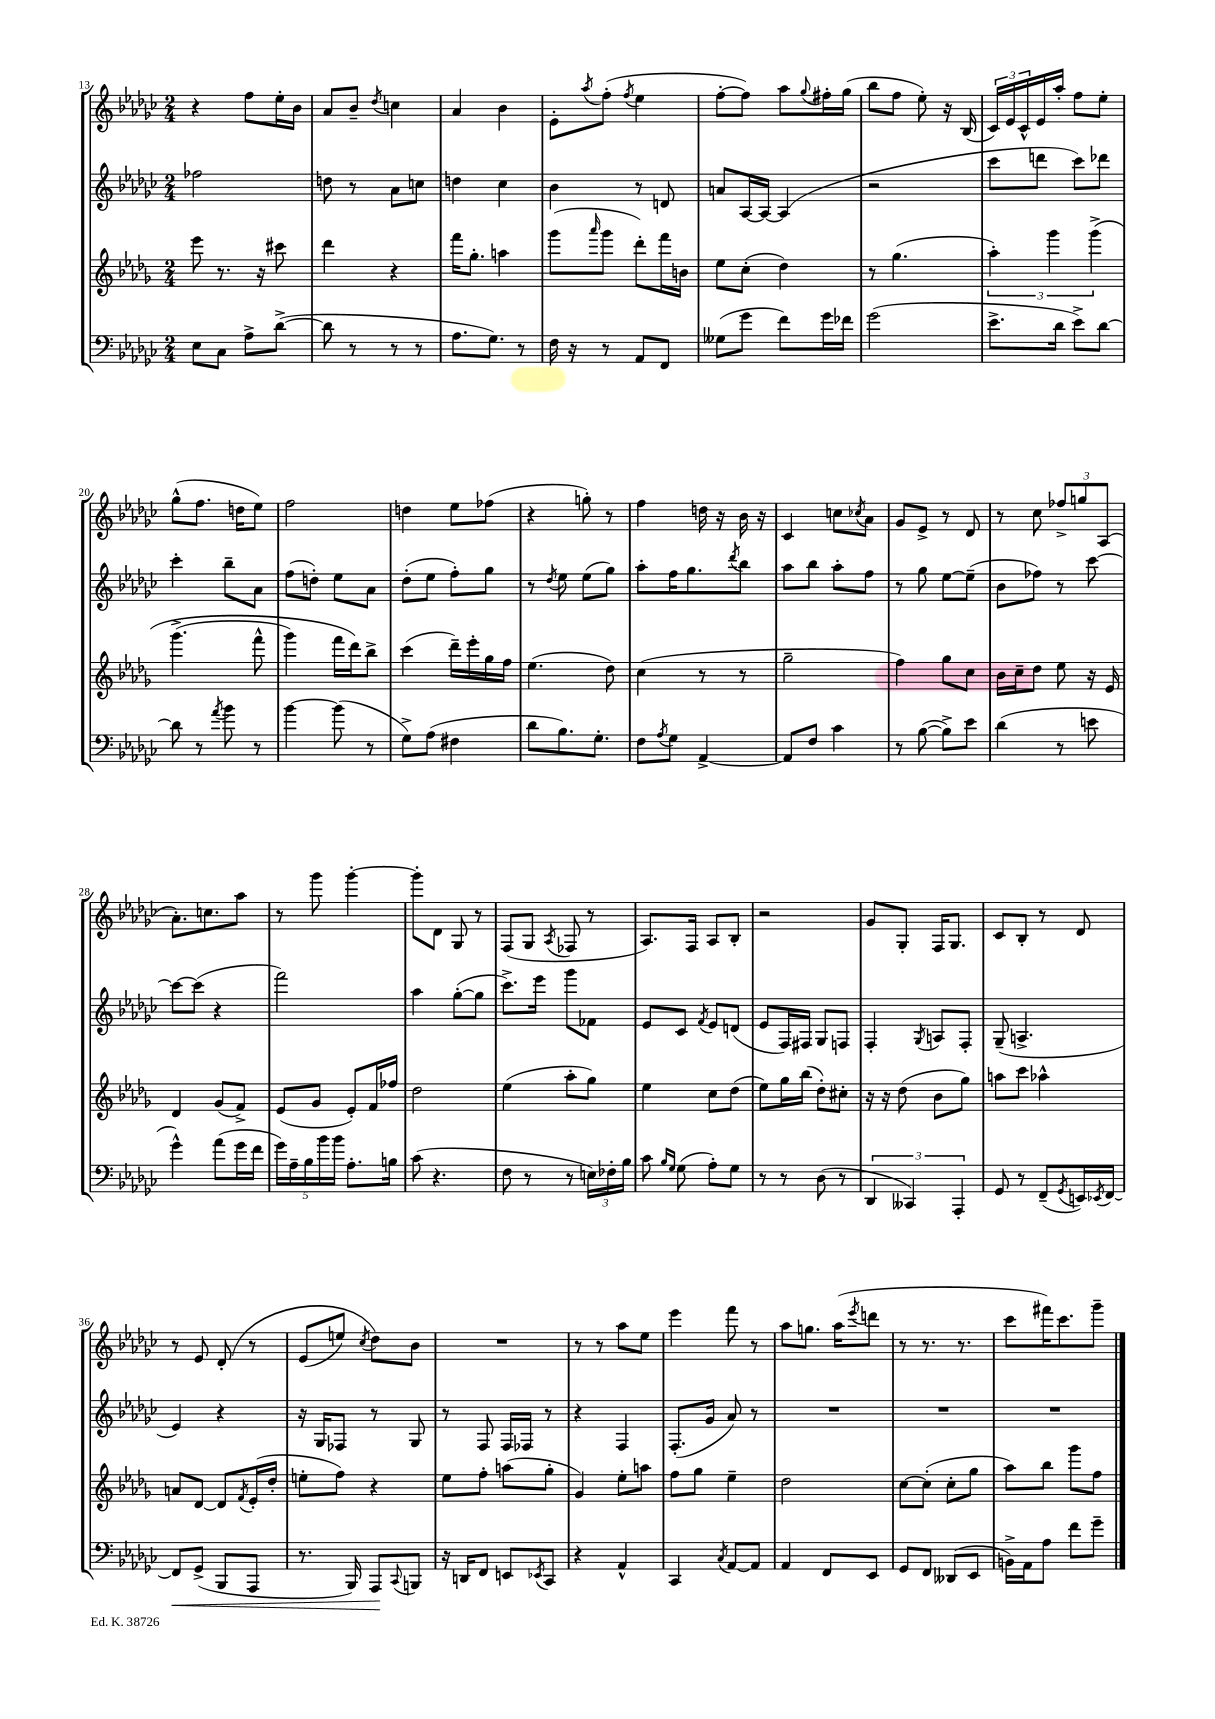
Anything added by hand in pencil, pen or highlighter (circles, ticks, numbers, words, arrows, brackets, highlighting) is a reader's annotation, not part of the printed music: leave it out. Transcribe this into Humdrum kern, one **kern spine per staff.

**kern	**dynam	**kern	**kern	**kern
*part4	*part4	*part3	*part2	*part1
*staff4	*staff4	*staff3	*staff2	*staff1
*clefF4	*	*clefG2	*clefG2	*clefG2
*k[b-e-a-d-g-c-]	*	*k[b-e-a-d-g-]	*k[b-e-a-d-g-c-]	*k[b-e-a-d-g-c-]
*M2/4	*	*M2/4	*M2/4	*M2/4
=13	=13	=13	=13	=13
8E-\L	.	8eee-\	2ff-X\	4r
8C-\J	.	8.r	.	.
8A-^\L	.	.	.	8ff\L
.	.	16r	.	.
([8d-^\J	.	8ccc#X\	.	16ee-'\L
.	.	.	.	16b-\JJ
=14	=14	=14	=14	=14
8d-\]	.	4ddd-\	8ddn\	8a-/L
8r	.	.	8r	8b-~/J
.	.	.	.	8qdd-/
8r	.	4r	8a-\L	4ccn\
8r	.	.	8ccn\J	.
=15	=15	=15	=15	=15
8.A-\L	.	16fff\KL	4ddn\	4a-/
.	.	8.gg-'\J	.	.
8.G-\J)	.	.	.	.
.	.	4aan\	4cc-\	4b-\
8r	.	.	.	.
=16	=16	=16	=16	=16
16F\	.	(8ggg-\L	4b-\	8e-'\L
16r	.	.	.	.
.	.	16qqaaa-/	.	8qaa-/
8r	.	8ggg-\J	.	(8ff'\J
.	.	.	.	8qff/
8AA-/L	.	8ddd-'\L)	8r	4ee-\
8FF/J	.	16fff\L	8dn/	.
.	.	16bn\JJ	.	.
=17	=17	=17	=17	=17
(8G--X\L	.	8ee-\L	8an/L	[8ff'\L
8g-\J	.	(8cc'\J	[16A-/L	8ff\J])
.	.	.	16A-/JJ_	.
8f\L)	.	4dd-\)	(4A-/]	8aa-\L
.	.	.	.	8qqgg-/
16g-\L	.	.	.	16ff#X'\L
16f-X\JJ	.	.	.	(16gg-\JJ
=18	=18	=18	=18	=18
(2g-\	.	8r	2r	8bb-\L
.	.	(4.gg-\	.	8ff\J
.	.	.	.	8ee-'\)
.	.	.	.	16r
.	.	.	.	(16B-/
=19	=19	=19	=19	=19
8.e-^\L	.	6aa-'\)	8ccc-\L	24c-/LL)
.	.	.	.	24e-/
.	.	.	.	24c-^^/
.	.	.	8dddn\J	16e-/
.	.	6ggg-\	.	.
16d-\Jk	.	.	.	16aa-'/JJ
8e-^\L)	.	.	8ccc-\L)	8ff\L
.	.	(6ggg-^\	.	.
[8d-\J	.	.	8ddd-X\J	8ee-'\J
!!LO:LB:g=z
=20	=20	=20	=20	=20
8d-\]	.	(4.ggg-^\	4ccc-'\	(8gg-^^\L
8r	.	.	.	8.ff\J
8qa-/	.	.	.	.
8b-\	.	.	8bb-~\L	.
.	.	.	.	16ddn\KL
8r	.	8fff^^\	8a-\J	8ee-\J)
=21	=21	=21	=21	=21
[4b-\	.	4ggg-\)	(8ff\L	2ff\
.	.	.	8ddn'\J)	.
(8b-\]	.	16fff\LL	8ee-\L	.
.	.	16ddd-\J)	.	.
8r	.	8bb-^\J	8a-\J	.
=22	=22	=22	=22	=22
8G-^\L)	.	(4ccc\	(8dd-'\L	4ddn\
(8A-\J	.	.	8ee-\J	.
4F#X\	.	16ddd-~\LL)	8ff'\L)	8ee-\L
.	.	16eee-'\	.	.
.	.	16gg-\	8gg-\J	(8ff-X\J
.	.	16ff\JJ	.	.
=23	=23	=23	=23	=23
8d-\L	.	(4.ee-\	8r	4r
.	.	.	8qdd-/	.
8.B-\)	.	.	8ee-\	.
.	.	.	(8ee-\L	8ggn'\)
8.G-'\J	.	.	.	.
.	.	8dd-\)	8gg-\J)	8r
=24	=24	=24	=24	=24
8F\L	.	(4cc\	8aa-'\L	4ff\
8qA-/	.	.	.	.
8G-\J	.	.	16ff\K	.
.	.	.	8.gg-\	.
[4AA-^/	.	8r	.	16ddn\
.	.	.	.	16r
.	.	.	8qddd-/	.
.	.	8r	8bb-\J	16b-\
.	.	.	.	16r
=25	=25	=25	=25	=25
8AA-/L]	.	2gg-~\	8aa-\L	4c-/
8F/J	.	.	8bb-\J	.
4c-\	.	.	8aa-'\L	8ccn\L
.	.	.	.	8qcc-X/
.	.	.	8ff\J	8a-\J
=26	=26	=26	=26	=26
8r	.	4ff\)	8r	8g-/L
([8B-\	.	.	8gg-\	8e-^/J
8B-^\L])	.	8gg-\L	[8ee-\L	8r
8e-\J	.	8cc\J	(8ee-~\J]	8d-/
=27	=27	=27	=27	=27
(4d-\	.	16b-\LL	8b-\L	8r
.	.	16cc~\J	.	.
.	.	8dd-\J	8ff-X\J)	8cc-\
8r	.	8ee-\	8r	12ff-X^/L
.	.	.	.	12ggn/
8en\	.	16r	[8ccc-\	.
.	.	.	.	(12A-/J
.	.	16e-/	.	.
!!LO:LB:g=z
=28	=28	=28	=28	=28
4g-^^\)	.	4d-/	8ccc-\L_	8.a-'\L)
.	.	.	(8ccc-\J]	.
.	.	.	.	8.ccn\
(8a-\L	.	(8g-/L	4r	.
16g-\L	.	8f^/J)	.	8aa-\J
16f\JJ	.	.	.	.
=29	=29	=29	=29	=29
20g-\LL)	.	(8e-/L	2fff\)	8r
20A-~\	.	.	.	.
20B-\	.	.	.	.
.	.	8g-/J	.	8ggg-\
20b-\	.	.	.	.
20b-\JJ	.	.	.	.
8.A-'\L	.	8e-'/L)	.	[4ggg-'\
.	.	16f/L	.	.
16Bn\Jk	.	16ff-X/JJ	.	.
=30	=30	=30	=30	=30
(8c-\	.	2dd-\	4aa-\	8ggg-'\L]
4.r	.	.	.	8d-\J
.	.	.	([8gg-'\L	8G-/
.	.	.	8gg-\J]	8r
=31	=31	=31	=31	=31
8F\	.	(4ee-\	8.ccc-^\L)	(8F/L
8r	.	.	.	8G-/J
.	.	.	16eee-\Jk	.
.	.	.	.	8qA-/
8r	.	8aa-'\L	8ggg-\L	8F-X/
24En\LL)	.	8gg-\J)	8f-X\J	8r
24F-X'\	.	.	.	.
24B-\JJ	.	.	.	.
=32	=32	=32	=32	=32
8c-\	.	4ee-\	8e-/L	8.A-/L)
16qqB-/LL	.	.	.	.
16qqG-/JJ	.	.	.	.
(8G-\	.	.	8c-/J	.
.	.	.	.	16F/Jk
.	.	.	8qf/	.
8A-'\L)	.	8cc\L	8e-/L	8A-/L
8G-\J	.	(8dd-\J	(8dn/J	8B-'/J
=33	=33	=33	=33	=33
8r	.	8ee-\L)	8e-/L	2r
8r	.	16gg-\L	16F/L)	.
.	.	(16bb-\JJ	16F#X/JJ	.
(8D-\	.	8dd-'\L)	8G-/L	.
8r	.	8cc#X'\J	8Fn/J	.
=34	=34	=34	=34	=34
6DD-/	.	16r	4F'/	8g-/L
.	.	16r	.	.
.	.	(8dd-\	.	8G-'/J
6CC--X/)	.	.	.	.
.	.	.	8qG-/	.
.	.	8b-\L	8An/L	16F/KL
.	.	.	.	8.G-/J
6AAA-'/	.	.	.	.
.	.	8gg-\J)	8F'/J	.
=35	=35	=35	=35	=35
8GG-/	.	8aan\L	(8G-~/	8c-/L
8r	.	8ccc\J	4.An^/	8B-'/J
(8FF~/L	.	4aa-X^^\	.	8r
8qGG-/	.	.	.	.
16EEn/L)	.	.	.	8d-/
8qEE-X/	.	.	.	.
[16FF/JJ	.	.	.	.
!!LO:LB:g=z
=36	=36	=36	=36	=36
!	!LO:HP:b	!	!	!
8FF/L]	<	8an/L	4e-/)	8r
(8GG-^/J	.	[8d-/J	.	8e-/
8BBB-/L	.	8d-/L]	4r	(8d-'/
.	.	8qf/	.	.
8AAA-/J	.	(16e-'/L	.	8r
.	.	16dd-'/JJ	.	.
=37	=37	=37	=37	=37
8.r	.	8een'\L	16r	(8e-/L
.	.	.	16G-/KL	.
.	.	8ff\J)	8F-X/J	8een/J)
16BBB-/)	.	.	.	.
.	.	.	.	8qcc-/
8AAA-/L	.	4r	8r	8dd-\L)
8qqCC-/	.	.	.	.
8BBBn/J	[	.	8G-/	8b-\J
=38	=38	=38	=38	=38
16r	.	8ee-\L	8r	2r
16DDn/KL	.	.	.	.
8FF/J	.	8ff'\J	8F/	.
8EEn/L	.	(8aan\L	16F/LL	.
.	.	.	16F-X/JJ	.
8qEE-X/	.	.	.	.
8CC-/J	.	8gg-'\J	8r	.
=39	=39	=39	=39	=39
4r	.	4g-/)	4r	8r
.	.	.	.	8r
4AA-^^/	.	8ee-'\L	4F/	8aa-\L
.	.	8aan\J	.	8ee-\J
=40	=40	=40	=40	=40
4CC-/	.	8ff\L	(8.F'/L	4eee-\
.	.	8gg-\J	.	.
.	.	.	16g-/Jk	.
8qC-/	.	.	.	.
[8AA-/L	.	4ee-~\	8a-/)	8fff\
8AA-/J]	.	.	8r	8r
=41	=41	=41	=41	=41
4AA-/	.	2dd-\	2r	8aa-\L
.	.	.	.	8.ggn\J
8FF/L	.	.	.	.
.	.	.	.	(16aa-\KL
.	.	.	.	8qeee-/
8EE-/J	.	.	.	8dddn\J
=42	=42	=42	=42	=42
8GG-/L	.	[8cc\L	2r	8r
8FF/J	.	(8cc'\J]	.	8.r
(8DD--X/L	.	8cc'\L	.	.
.	.	.	.	8.r
8EE-/J	.	8gg-\J	.	.
=43	=43	=43	=43	=43
16BBn^\LL)	.	8aa-\L)	2r	8ccc-\L
16AA-\J	.	.	.	.
8A-\J	.	8bb-\J	.	16fff#X\K)
.	.	.	.	8.ccc-\
8f\L	.	8ggg-\L	.	.
8g-~\J	.	8ff\J	.	8ggg-~\J
==	==	==	==	==
*-	*-	*-	*-	*-
